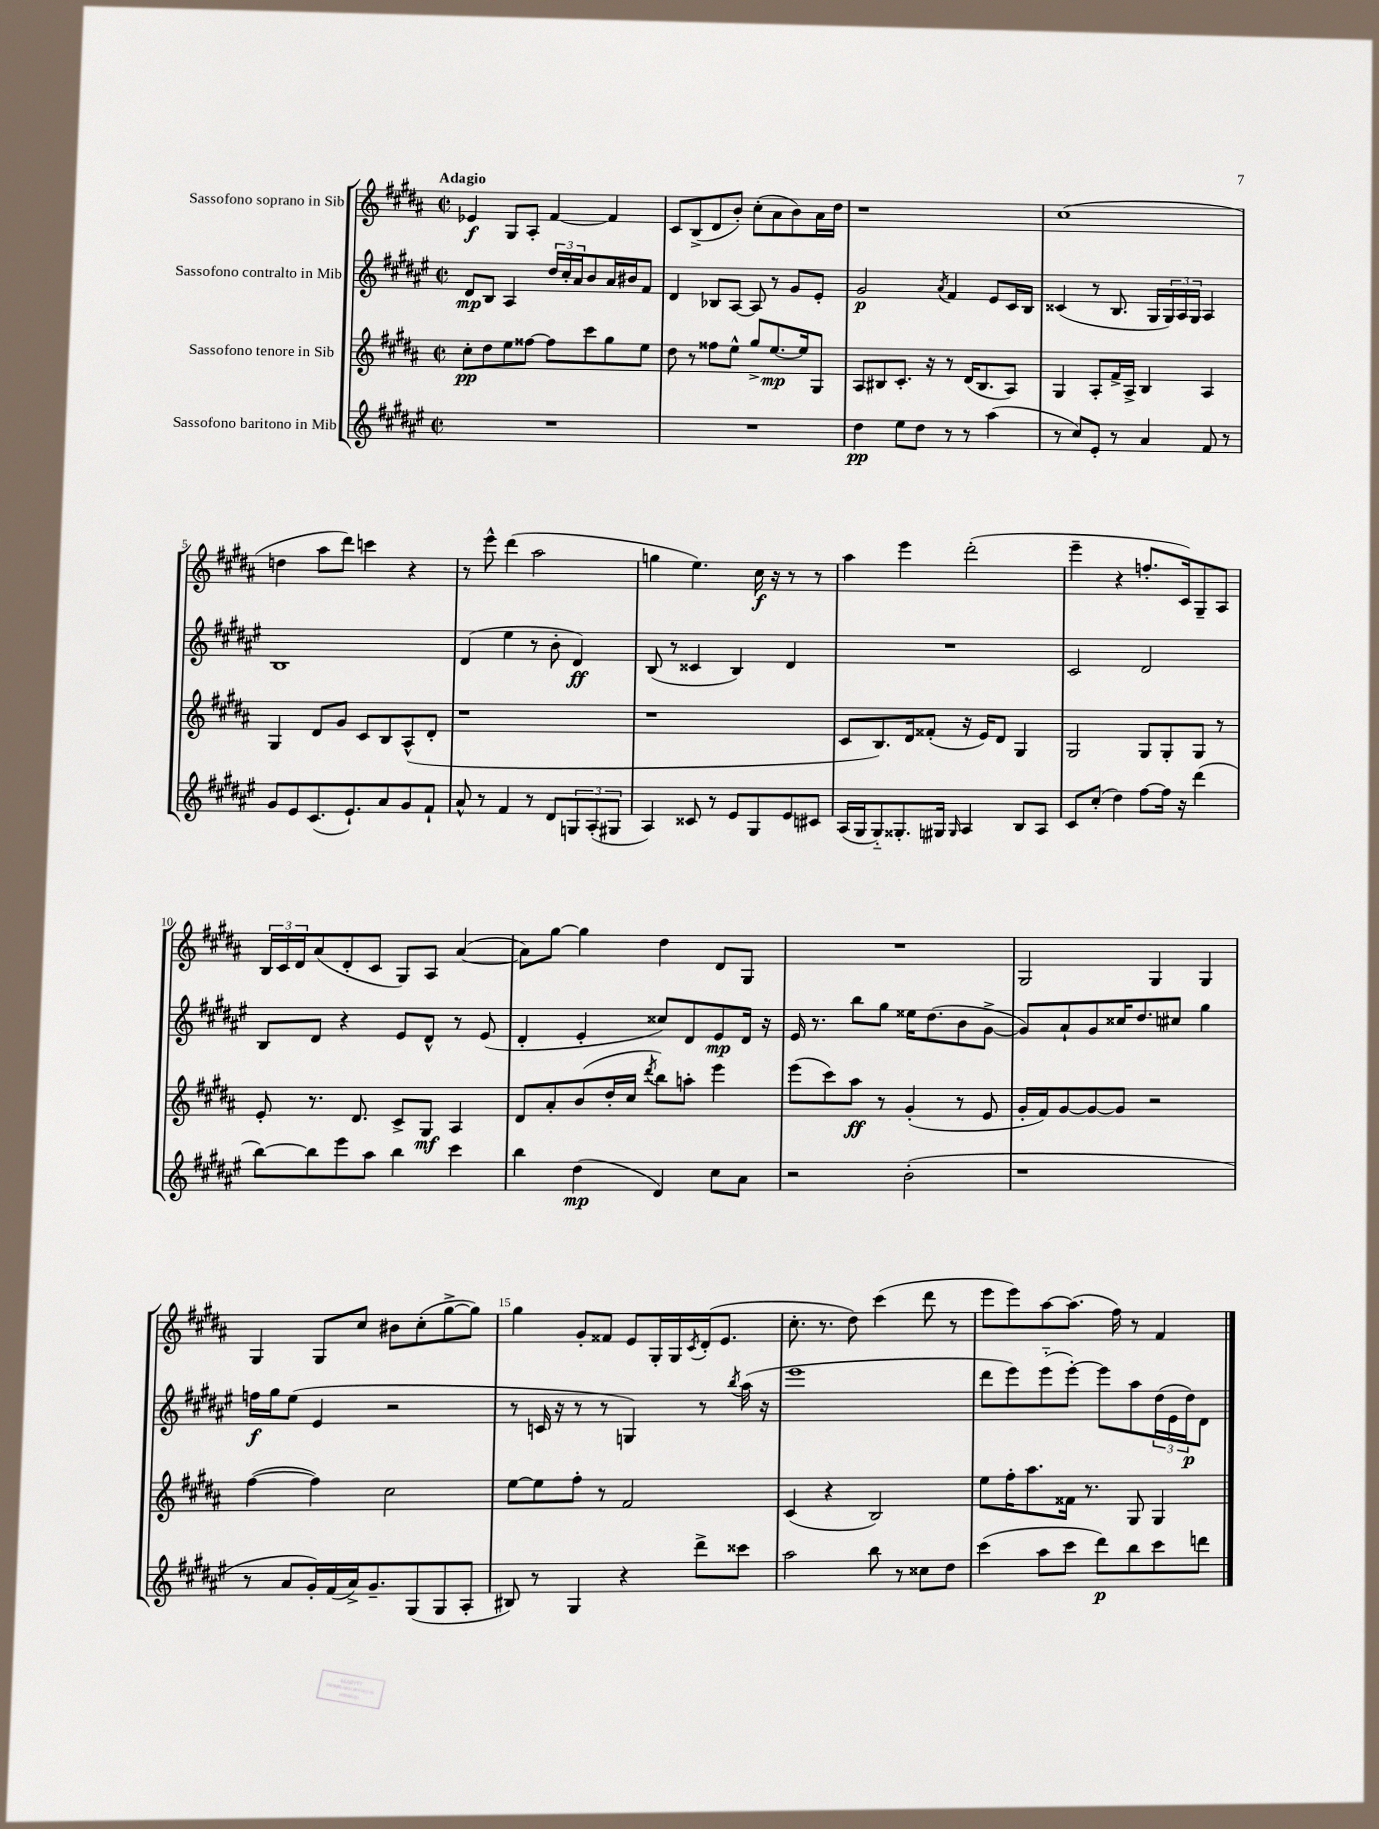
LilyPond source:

<<
\new StaffGroup <<
\new Staff = "s0" \with { instrumentName = "Sassofono soprano in Sib" } {
    \clef treble \key b \major \defaultTimeSignature \time 2/2 \tempo "Adagio"
    ees'4\f gis8 ais8-. fis'4~ fis'4 |
    cis'8 b8->( dis'8 b'8-.) cis''8-.( ais'8 b'8) ais'16 dis''16 |
    r1 |
    cis''1( |
    d''4 ais''8 dis'''8) c'''4 r4 |
    r8 e'''8-^ dis'''4( ais''2 |
    g''4 e''4.) cis''16\f r16 r8 r8 |
    ais''4 e'''4 dis'''2-.( |
    e'''4-- r4 f''8.-. cis'16) gis8-- ais8 |
    \tuplet 3/2 { b16 cis'16 dis'16 } ais'8( dis'8-. cis'8 gis8) ais8 ais'4~( |
    ais'8) gis''8~ gis''4 dis''4 dis'8 gis8 |
    R1 |
    gis2 gis4 gis4 |
    gis4 gis8 cis''8 bis'8 cis''8-.( gis''8~-> gis''8) |
    gis''4 gis'8-. fisis'8 e'8 gis16-. gis16 \acciaccatura { cis'8 } dis'16-.( e'8. |
    cis''8.-. r8. dis''8) cis'''4( dis'''8 r8 |
    e'''8 e'''8) ais''8~ ais''8.( fis''16) r8 fis'4 \bar "|." |
}
\new Staff = "s1" \with { instrumentName = "Sassofono contralto in Mib" } {
    \clef treble \key fis \major \defaultTimeSignature \time 2/2
    dis'8\mp b8 ais4 \tuplet 3/2 { dis''16 cis''16-. ais'16 } b'8 ais'16 bis'16 fis'8 |
    dis'4 bes8 ais8~ ais8 r8 gis'8 eis'8-. |
    gis'2\p \acciaccatura { ais'8 } fis'4 eis'8 cis'16 b16 |
    cisis'4( r8 b8. gis16 \tuplet 3/2 { gis16) ais16 gis16 } ais4 |
    b1 |
    dis'4( eis''4 r8 b'8-. dis'4\ff) |
    b8( r8 cisis'4 b4) dis'4 |
    R1 |
    cis'2 dis'2 |
    b8 dis'8 r4 eis'8 dis'8-^ r8 eis'8( |
    dis'4-. eis'4-. cisis''8) dis'8 eis'8\mp dis'16 r16 |
    eis'16 r8. b''8 gis''8 eisis''16 dis''8.( b'8 gis'8~-> |
    gis'8) ais'8-! gis'8 cisis''16 dis''8. cis''8 gis''4 |
    f''16\f gis''16 eis''8( eis'4 r2 |
    r8 c'16 r16 r8 r8 g4) r8 \acciaccatura { b''8 } ais''16( r16 |
    eis'''1 |
    dis'''8 eis'''8) eis'''8-_( eis'''8~-.) eis'''8 ais''8 \tuplet 3/2 { dis''16( eis'16 dis''16\p) } dis'8 \bar "|." |
}
\new Staff = "s2" \with { instrumentName = "Sassofono tenore in Sib" } {
    \clef treble \key b \major \defaultTimeSignature \time 2/2
    cis''8-.\pp dis''8 e''8 fisis''8~ fisis''8 cis'''8 gis''8 e''8 |
    dis''8 r8 fisis''8 e''8-^ gis''8-> e''8.~\mp e''16 gis8 |
    ais8 bis8 cis'8.-. r16 r8 dis'16( bis8. ais8) |
    gis4 ais8-. fis'16-> ais16-> b4 ais4 |
    gis4 dis'8 gis'8 cis'8 b8 ais8-^( dis'8-. |
    r1 |
    r1 |
    cis'8 b8.) dis'16 fisis'8-.( r16 e'16) dis'8 gis4 |
    gis2 gis8 gis8-. gis8 r8 |
    e'8-. r8. dis'8. cis'8-> gis8\mf ais4 |
    dis'8 ais'8-. b'8( dis''16-. cis''16 \acciaccatura { dis'''8 } b''8) a''8-. e'''4 |
    e'''8( cis'''8) ais''8\ff r8 gis'4-.( r8 e'8 |
    gis'16-. fis'16) gis'8~ gis'8~ gis'8 r2 |
    fis''4~( fis''4) cis''2 |
    e''8~ e''8 fis''8-. r8 fis'2 |
    cis'4( r4 b2) |
    e''8 fis''16-. ais''8. fisis'16 r8. gis8 gis4 \bar "|." |
}
\new Staff = "s3" \with { instrumentName = "Sassofono baritono in Mib" } {
    \clef treble \key fis \major \defaultTimeSignature \time 2/2
    R1 |
    R1 |
    dis''4\pp eis''8 dis''8 r8 r8 ais''4( |
    r8 cis''8) eis'8-. r8 ais'4 fis'8 r8 |
    gis'8 eis'8 cis'8.( eis'8.-!) ais'8 gis'8 fis'8-! |
    ais'8-^ r8 fis'4 r8 dis'8 \tuplet 3/2 { g8 ais8-.( gis8 } |
    ais4) cisis'8 r8 eis'8 gis8 eis'8 cis'8 |
    ais16( gis16 gis8-_) gisis8.-. gis16 \grace { gis16 } ais4 b8 ais8 |
    cis'8 cis''8-.( dis''4) fis''8~ fis''16 r16 dis'''4( |
    b''8~) b''8 eis'''8 ais''8 b''4 cis'''4 |
    b''4 dis''4\mp( dis'4) cis''8 ais'8 |
    r2 b'2-.( |
    r1 |
    r8 ais'8 gis'16-.) fis'16( ais'16->) gis'8.-- gis8( gis8 ais8-. |
    bis8) r8 gis4 r4 dis'''8-> cisis'''8 |
    ais''2 b''8 r8 cisis''8 dis''8 |
    cis'''4( ais''8 cis'''8 dis'''8\p) b''8 cis'''8 d'''8 \bar "|." |
}
>>
>>
\layout { \context { \Score \override BarNumber.break-visibility = ##(#f #t #t) barNumberVisibility = #(every-nth-bar-number-visible 5) } }
